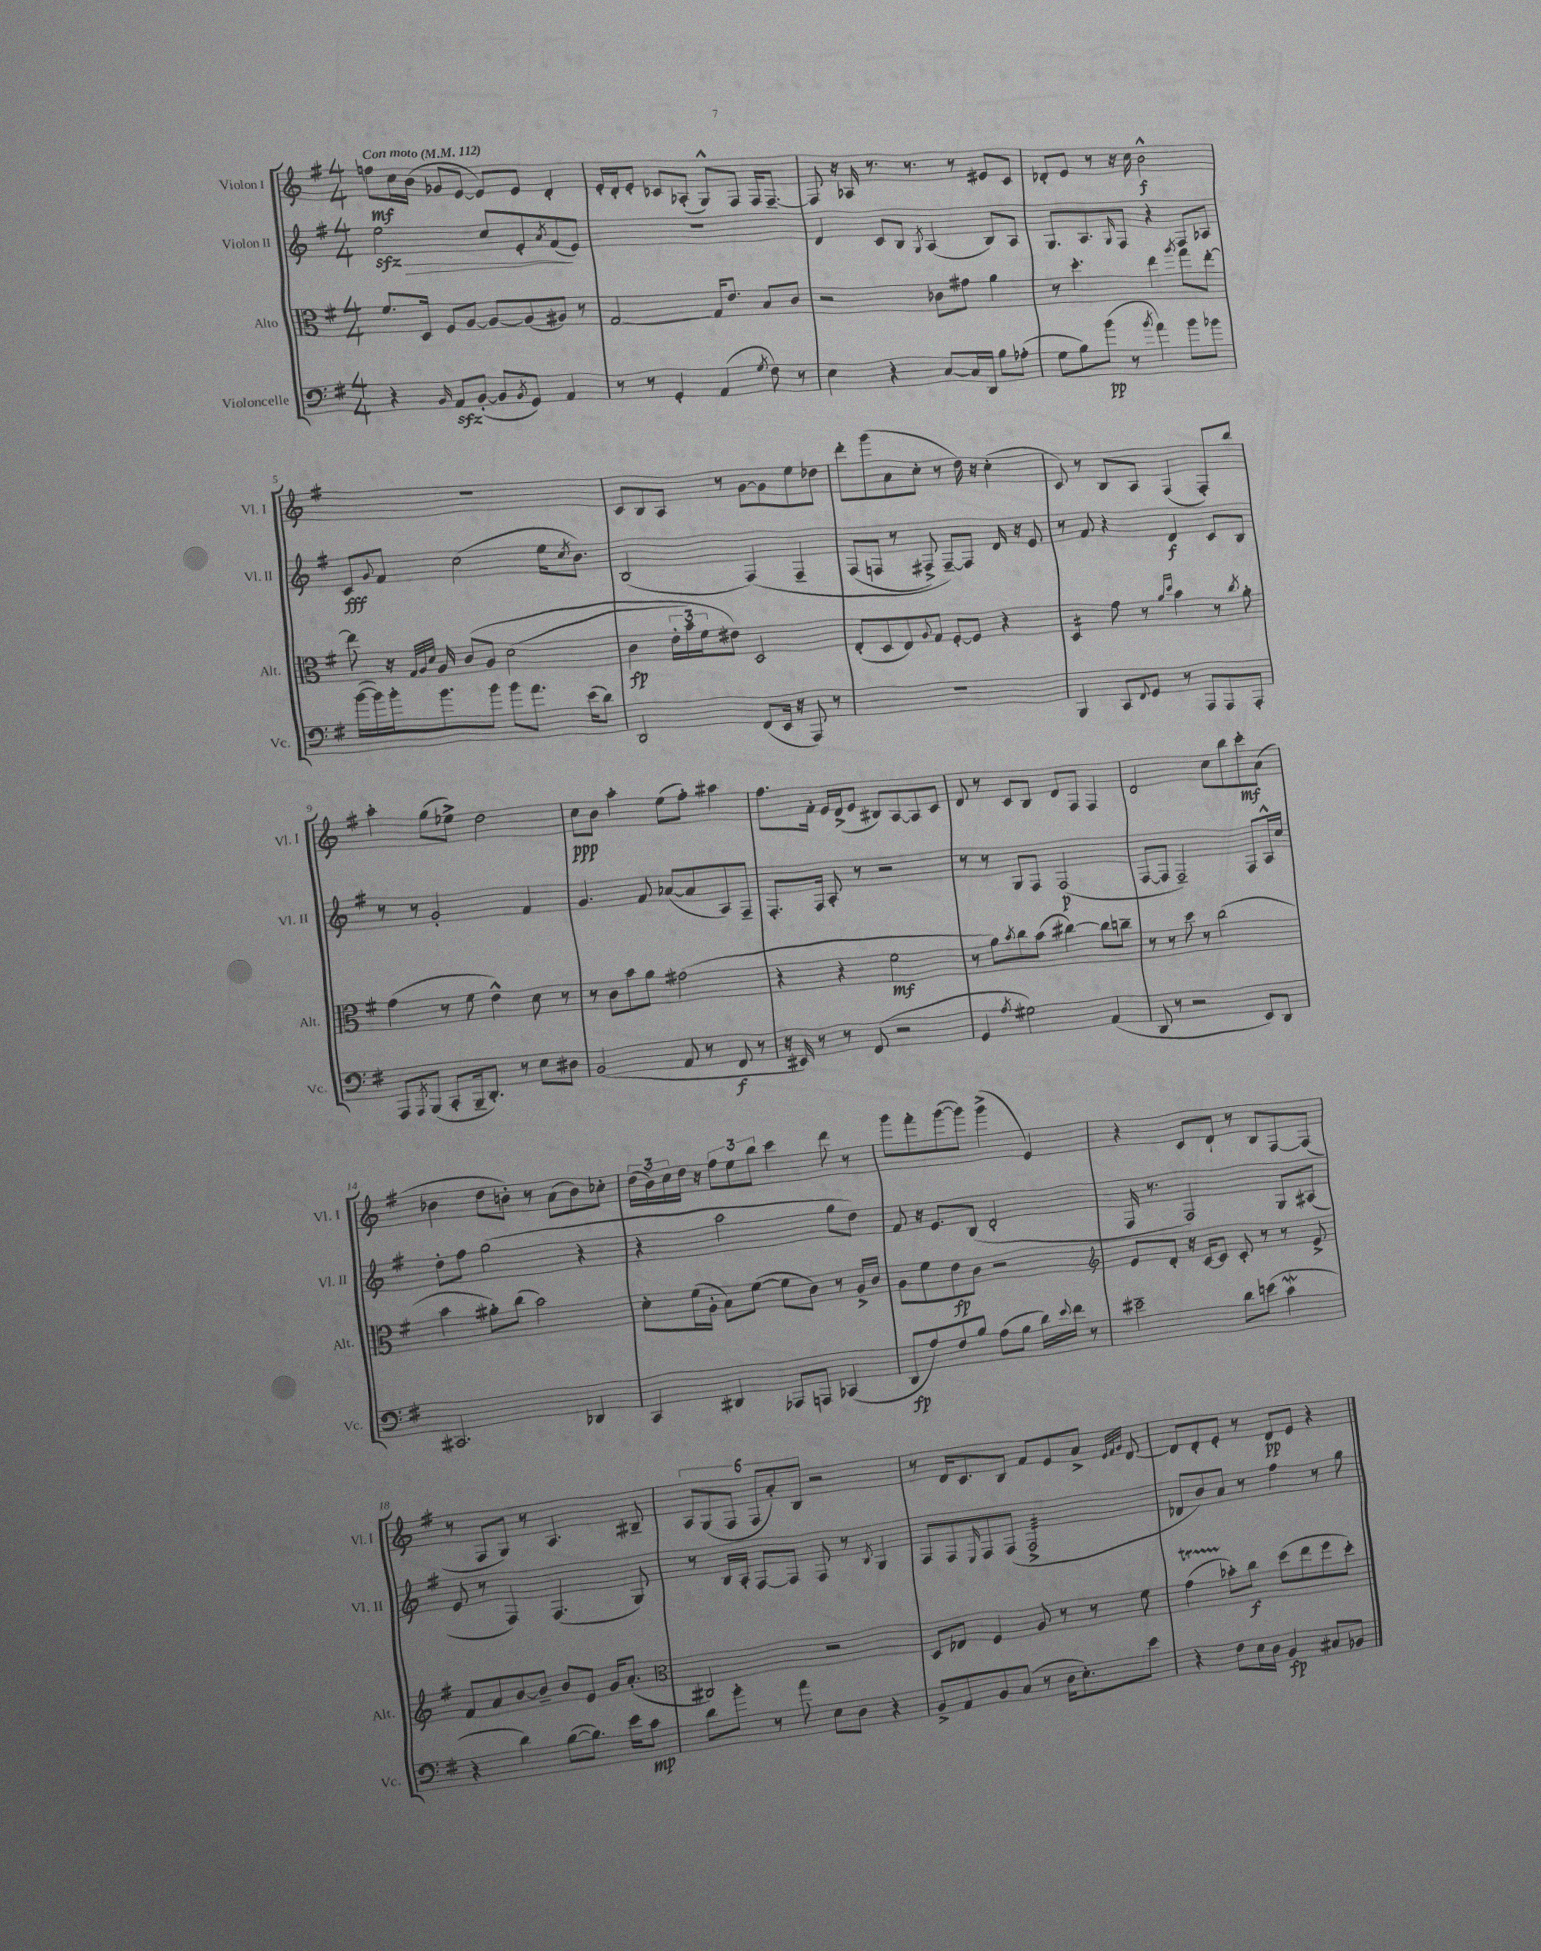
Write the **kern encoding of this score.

**kern	**kern	**kern	**kern
*staff4	*staff3	*staff2	*staff1
*clefF4	*clefC3	*clefG2	*clefG2
*k[f#]	*k[f#]	*k[f#]	*k[f#]
*M4/4	*M4/4	*M4/4	*M4/4
*MM112	*MM112	*MM112	*MM112
4r	8.f#	2ee	8ff
.	.	.	16cc
.	16D	.	(16b
16qqBB	.	.	.
8AA	8F#	.	8g-
([8BB'	[8A	.	[8e
8BB]	8A_	8cc	8e])
8qBB	.	.	.
8GG)	(8A]	8e'	8e
.	.	8qa	.
4AA	8A#)	(8f#	4d'
.	8r	8e)	.
=	=	=	=
8r	[2G	1r	16e'
.	.	.	16d'
8r	.	.	8e'
4GG'	.	.	8c-
.	.	.	(8A-'
(4AA	16G]	.	8G^^)
.	8.e	.	.
.	.	.	8F#
8qG	.	.	.
8F#)	8B	.	16F#
.	.	.	[8.F#~
8r	8c	.	.
=	=	=	=
4E	2r	4d	8F#]
.	.	.	16r
.	.	.	16A-
4r	.	8c	8.r
.	.	8B	.
.	.	.	8.r
.	.	8qG	.
[8C	8c-	(4A	.
16C]	8g#	.	8r
16DD	.	.	.
8B	4a	8B)	8e#
(8A-'	.	8A	8c
=	=	=	=
8G	8r	8.G	8d-'
8B)	4.dd'	.	8e
.	.	8.A	.
(8b	.	.	8r
.	.	16qqG	.
8r	.	8F#	16r
.	.	.	16cc
8qb	.	.	.
4a)	4ee	4r	2b^^
.	8qaa	.	.
8b	8gg	8F#	.
8b-	[8ee'	8A-	.
=	=	=	=
([16b	8ee]	8c	1r
16b])	.	.	.
.	.	8qqg	.
16b'	16r	8f#	.
.	32qqG	.	.
.	32qqA	.	.
.	32qqd	.	.
8.b	16A	.	.
.	&(8c	(2cc	.
8b	8A	.	.
8b	(2d	.	.
8.a	.	.	.
.	.	16ee	.
.	.	8qcc	.
(16e	.	8.b)	.
8d)	.	.	.
=	=	=	=
2DD	4c	(2B	8c
.	.	.	8B
.	24e'	.	8A
.	24b)	.	.
.	24f#	.	.
.	8e#&)	.	8r
(8FF#	2D	&(4F#)	[8g
16EE	.	.	8g]
16r	.	.	.
8AAA)	.	4F#~	8ee
8r	.	.	8dd-
=	=	=	=
1r	(8E'	(8F#	8ddd'
.	8D	8F	(8ggg
.	8E)	8r	8a
.	8qqA	.	.
.	8G	8F#^)	8cc'
.	[8F#'	[8F#~&)	8r
.	8F#]	8F#]	16dd)
.	.	.	16r
.	4r	16d	(4cc'
.	.	16r	.
.	.	8e	.
=	=	=	=
4BBB	4D	8r	8c)
.	.	8f#	8r
8CC	8g	4r	8B
8qqFF#	.	.	.
8GG	8r	.	8A
.	16qqa	.	.
.	16qqdd	.	.
8r	4b	4d	(4F#
8AAA	.	.	.
8AAA	8r	8c	8F#')
.	8qcc	.	.
8AAA'	8a'	8B	8bb
=	=	=	=
8AAA	(4g	8r	4aa'
8qAAA	.	.	.
(8BBB	.	8r	.
8CC'	8r	2g'	(8gg
16BBB~	8f#	.	8ee-^)
8.DD')	.	.	.
.	4e^^)	.	2dd
8r	.	.	.
8E	8d	4f#	.
8D#	8r	.	.
=	=	=	=
(2BB	8r	4.g	8cc
.	8c	.	8b
.	8b	.	4aa'
.	8a	8f#	.
8AA	(2g#	([8a-	(8ee
8r	.	8a-]	8ff#')
8FF#	.	8A)	4aa#
8r	.	8F#~	.
=	=	=	=
16r	4r	8.F#'	8.ff#
16EE#)	.	.	.
8r	.	.	.
.	.	16F#	16f#'
8r	4r	8A'	16e
.	.	.	(16d^
(8FF#	.	8r	8e
2r	2f#	2r	8B#)
.	.	.	[8A
.	.	.	8A]
.	.	.	8c
=	=	=	=
4GG	8r	8r	8d
.	8a)	8r	8r
8qA	8qb	.	.
2G#)	8cc	8G	8c
.	(8b	8F#	8B
.	[4cc#)	(2F#	8d
.	.	.	8F#
(4AA	8cc#]	.	4F#
.	8cc~	.	.
=	=	=	=
8DD	8r	[8F#	2d
8r	8r	8F#]	.
2r	8dd	2F#~)	.
.	8r	.	.
.	(2cc	.	8cc
.	.	.	8bb
8EE)	.	8F#	8ccc'
8DD	.	16A^^	(8a
.	.	16cc	.
=	=	=	=
2.CC#	4b	8dd'	4b-
.	.	8ff#	.
.	8a#')	(2gg	8dd
.	(8cc	.	8b')
.	2b)	.	8r
.	.	.	(8a
4DD-	.	4r	8b)
.	.	.	8cc-'
=	=	=	=
4CC	8d'	4r	(24dd
.	.	.	24b)
.	.	.	24cc
.	(16f#	.	16dd
.	16A'	.	16r
4DD#	8B)	2aa	12ff#
.	.	.	12ee
.	([8f#	.	.
.	.	.	12bb
8AAA-	8f#]	.	4ccc
8AAA	8c)	.	.
(4CC-	8r	8gg	8ddd
.	16A^	8dd)	8r
.	16c	.	.
=	=	=	=
8DD	8A	8f#	8ggg
8A)	8f#	16r	8fff#'
.	.	8.e	.
8F#	8e	.	([8ggg
8B	8c	(8B	8ggg])
(8A	2r	2d'	(4ggg^
8B	.	.	.
16d)	.	.	4e)
8qqe	.	.	.
16f#	.	.	.
8r	.	.	.
=	=	=	=
*	*clefG2	*	*
2e#~	8e	16F#	4r
.	.	8.r	.
.	8d'	.	.
.	16r	2F#)	8c
.	[16c	.	.
.	8c]	.	8d`
8d	8c'	.	8r
(8e	8r	.	8B
4c	8r	8G	[8F#
.	8e^	(8A#	(8F#]
=	=	=	=
4r	8f#	8e	8r
.	8a	8r	8F#
4d)	[8b	4F#)	8G)
.	8b~]	.	8r
([8B	8b	(4.F#	4.A
8.B])	8e	.	.
.	16g	.	.
16e	(8.a'	.	.
8c	.	8G)	8B#~
=	=	=	=
*	*clefC3	*	*
8d	2C#)	8r	12A
.	.	.	(12G
8b'	.	16B	.
.	.	.	12F#
.	.	16A'	.
8r	.	[8F#	12F#
.	.	.	12a')
8a	.	8F#]	.
.	.	.	12B
8E	2r	8F#	2r
8D	.	8r	.
.	.	8qB	.
4r	.	4G	.
=	=	=	=
8BB^	8D	8F#	8r
8AA	8E-	8F#	16d
.	.	.	8.c
.	.	16qqE	.
8BB	4F#	8F#	.
(8C	.	(8F#	8B
8r	8A	2F#^	8f#
16D	8r	.	8e
8.E')	.	.	.
.	8r	.	8a^
.	.	.	32qqe
.	.	.	32qqf#
.	.	.	32qqg
8e	8f#	.	[8d
=	=	=	=
4r	(4g	8d-	8d]
.	.	8b)	8d'
8F#	8b-')	8a	8e'
16E	8cc	8r	8r
16D	.	.	.
4BB	(8dd	4ff#	8d
.	8ee	.	8e
8C#	8ff#	8r	4r
8BB-	8dd')	8gg	.
==	==	==	==
*-	*-	*-	*-
